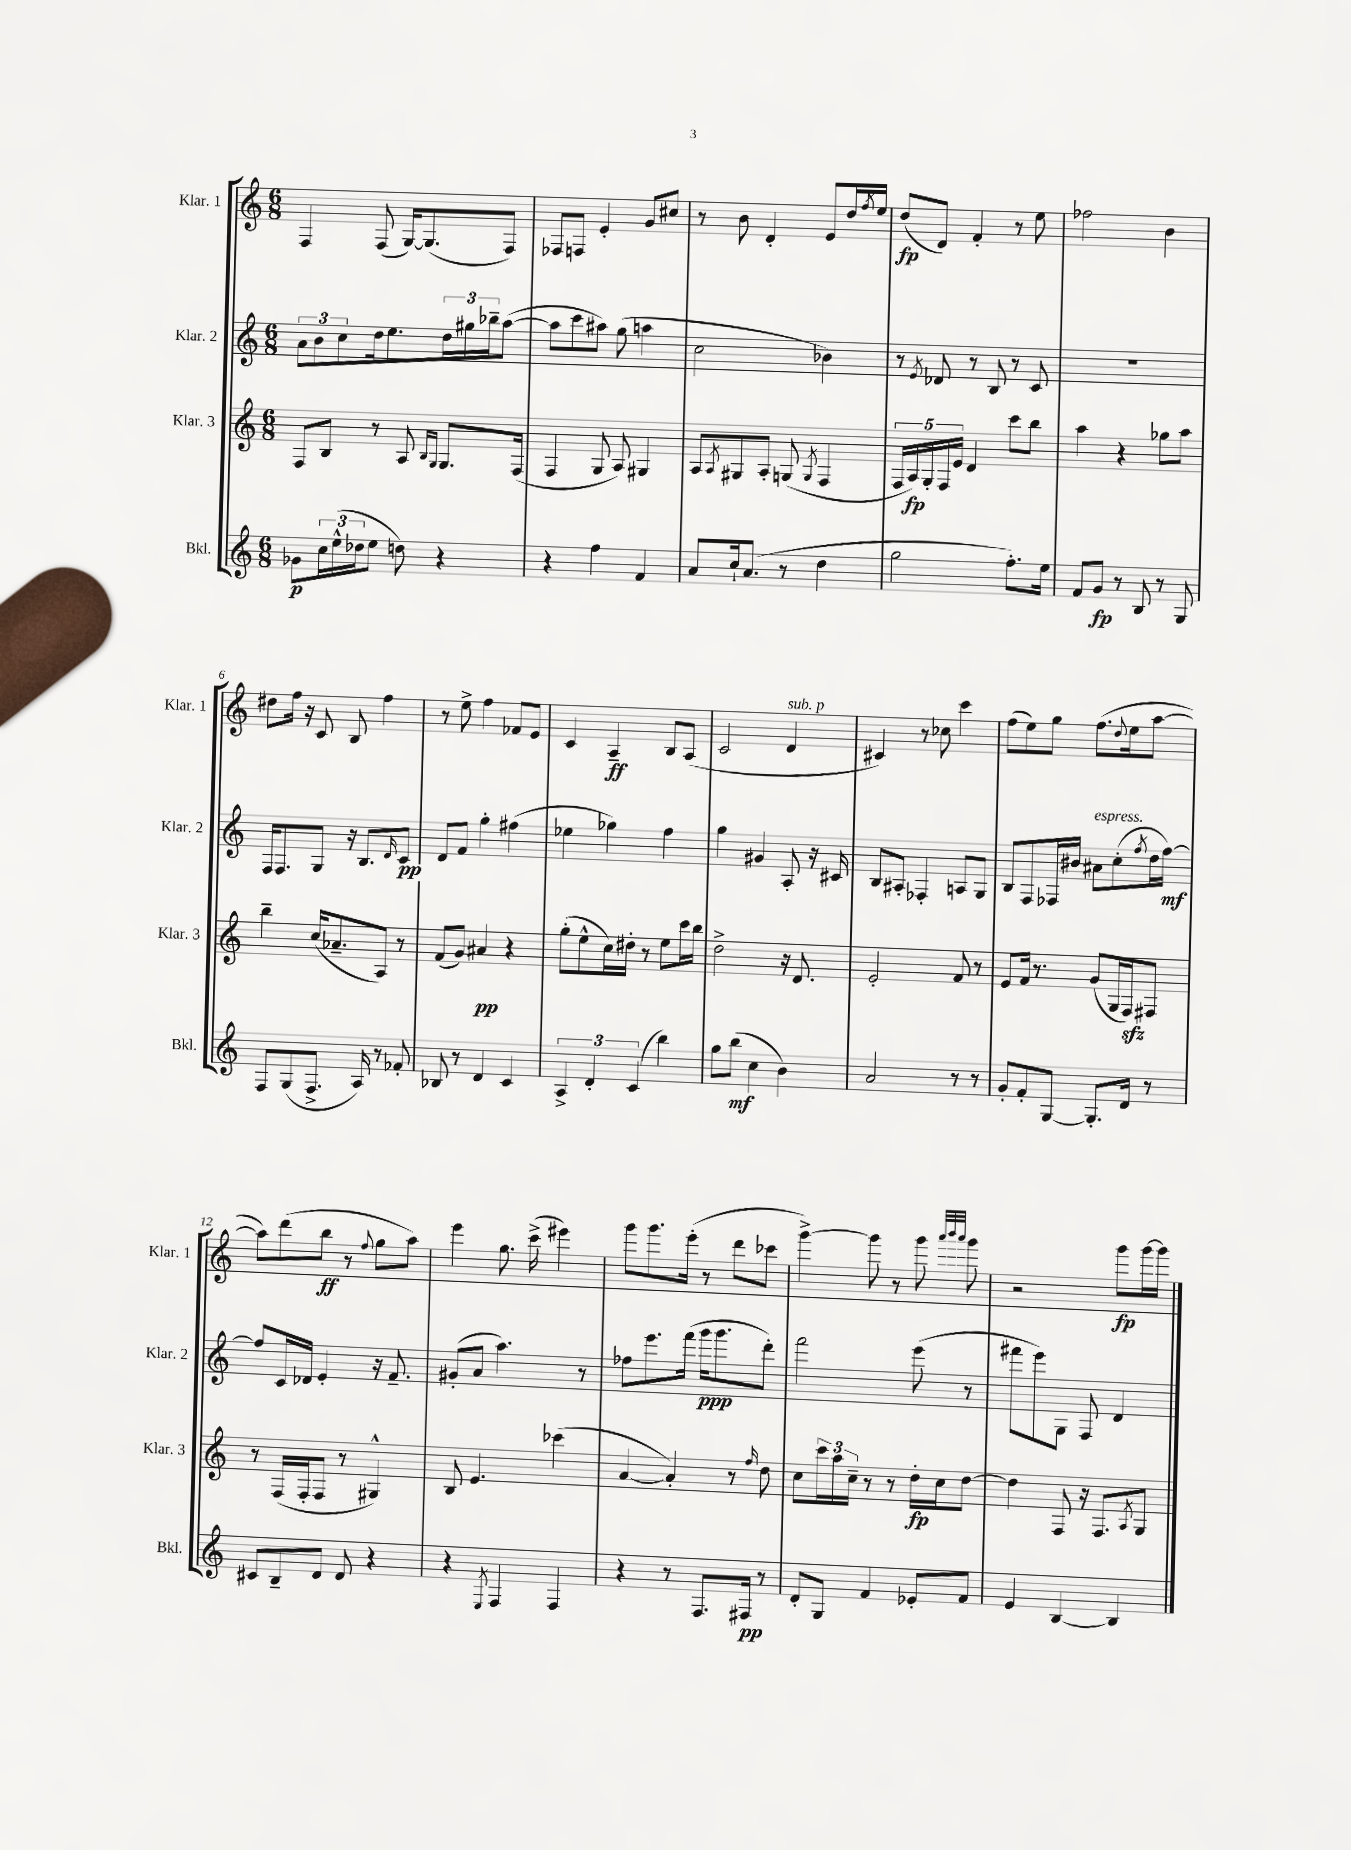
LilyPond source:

<<
\new StaffGroup <<
\new Staff = "s0" \with { instrumentName = "Klar. 1" shortInstrumentName = "Klar. 1" } {
    \clef treble \key c \major \numericTimeSignature \time 6/8
    f4 f8( g16~) g8.( f8) |
    fes8 f8 e'4-. g'8 cis''8 |
    r8 b'8 d'4-. e'8 d''16 \acciaccatura { f''8 } e''16 |
    d''8\fp( d'8) f'4-. r8 e''8 |
    fes''2 b'4 |
    dis''8 f''16 r16 c'8 b8 f''4 |
    r8 e''8-> f''4 fes'8 e'8 |
    c'4 a4--\ff b8 a8( |
    c'2 d'4^\markup { \italic "sub. p" } |
    cis'4) r8 ces''8 c'''4 |
    f''8( e''8) g''8 f''8.( \appoggiatura { d''8 } e''16 a''8~ |
    a''8) d'''8( b''8\ff r8 \appoggiatura { f''8 } g''8 a''8) |
    e'''4 g''8. c'''16->( eis'''4) |
    g'''8 g'''8. e'''16-.( r8 d'''8 ces'''8 |
    g'''4~->) g'''8 r8 g'''8 \grace { a'''32 b'''32 a'''32 } g'''8 |
    r2 g'''8\fp g'''16~ g'''16 \bar "|." |
}
\new Staff = "s1" \with { instrumentName = "Klar. 2" shortInstrumentName = "Klar. 2" } {
    \clef treble \key c \major \numericTimeSignature \time 6/8
    \tuplet 3/2 { a'8 b'8 c''8 } d''16 e''8. \tuplet 3/2 { d''16 gis''16 bes''16-- } a''8~( |
    a''8 c'''8 ais''8) g''8( a''4 |
    c''2 bes'4) |
    r8 \acciaccatura { e'8 } des'8 r8 b8 r8 c'8 |
    R2. |
    f16 f8. g8 r16 b8. \grace { d'16 } c'8\pp |
    d'8 f'8 g''4-. fis''4( |
    ees''4 ges''4) f''4 |
    g''4 gis'4 a8-. r16 cis'16 |
    b8 ais8-. fes4-. a8 g8 |
    b8 f8 fes16 bis'16 ais'8^\markup { \italic "espress." } c''8-.( \acciaccatura { f''8 } d''16 f''16~\mf) |
    f''8 c'16 des'16 e'4-. r16 f'8.-- |
    gis'8-.( a'8 a''4.) r8 |
    fes''8 e'''8. f'''16( g'''16\ppp g'''8. d'''8-.) |
    f'''2 e'''8( r8 |
    fis'''8 e'''8) g8 f8 d'4 \bar "|." |
}
\new Staff = "s2" \with { instrumentName = "Klar. 3" shortInstrumentName = "Klar. 3" } {
    \clef treble \key c \major \numericTimeSignature \time 6/8
    f8 b8 r8 a8 \grace { b16 g16 } g8. f16( |
    f4 g8 a8) gis4 |
    a8 \acciaccatura { a8 } gis8 a8-. g8( \acciaccatura { g8 } f4 |
    \tuplet 5/4 { f16 a16\fp) g16-. f16 e'16 } d'4 c'''8 b''8 |
    a''4 r4 ges''8 a''8 |
    b''4-- c''16( aes'8.-- a8) r8 |
    f'8( g'8) ais'4\pp r4 |
    g''8-.( e''8-^ c''16) dis''16-. r8 e''8 c'''16 b''16 |
    d''2-> r16 d'8. |
    e'2-. f'8 r8 |
    e'8 f'16 r8. g'8( g16 f16\sfz) fis8 |
    r8 f16( f16-. f8 r8 gis4-^) |
    b8 e'4. ces'''4( |
    a'4~ a'4-.) r8 \grace { f''16 } d''8 |
    c''8 \tuplet 3/2 { c'''16 a''16 c''16-- } r8 r8 d''16-.\fp c''16 d''8~ |
    d''4 f8 r16 f8. \acciaccatura { a8 } g8 \bar "|." |
}
\new Staff = "s3" \with { instrumentName = "Bkl." shortInstrumentName = "Bkl." } {
    \clef treble \key c \major \numericTimeSignature \time 6/8
    ges'8\p \tuplet 3/2 { c''16 e''16-^( des''16 } e''8 d''8) r4 |
    r4 f''4 f'4 |
    a'8 c''16-! a'8.( r8 d''4 |
    g''2 f''8.-.) e''16 |
    f'8 g'8\fp r8 b8 r8 g8 |
    f8 g8( f8.-> a16) r8 fes'8-. |
    bes8 r8 d'4 c'4 |
    \tuplet 3/2 { a4-> d'4-. c'4( } b''4) |
    g''8 b''8\mf( c''4 b'4) |
    a'2 r8 r8 |
    g'8-. f'8-. g8~ g8.-. d'16 r8 |
    cis'8 b8-- d'8 d'8 r4 |
    r4 \acciaccatura { e8 } f4 f4 |
    r4 r8 f8. fis16\pp r8 |
    d'8-. g8 f'4 ees'8-. f'8 |
    e'4 b4~ b4 \bar "|." |
}
>>
>>
